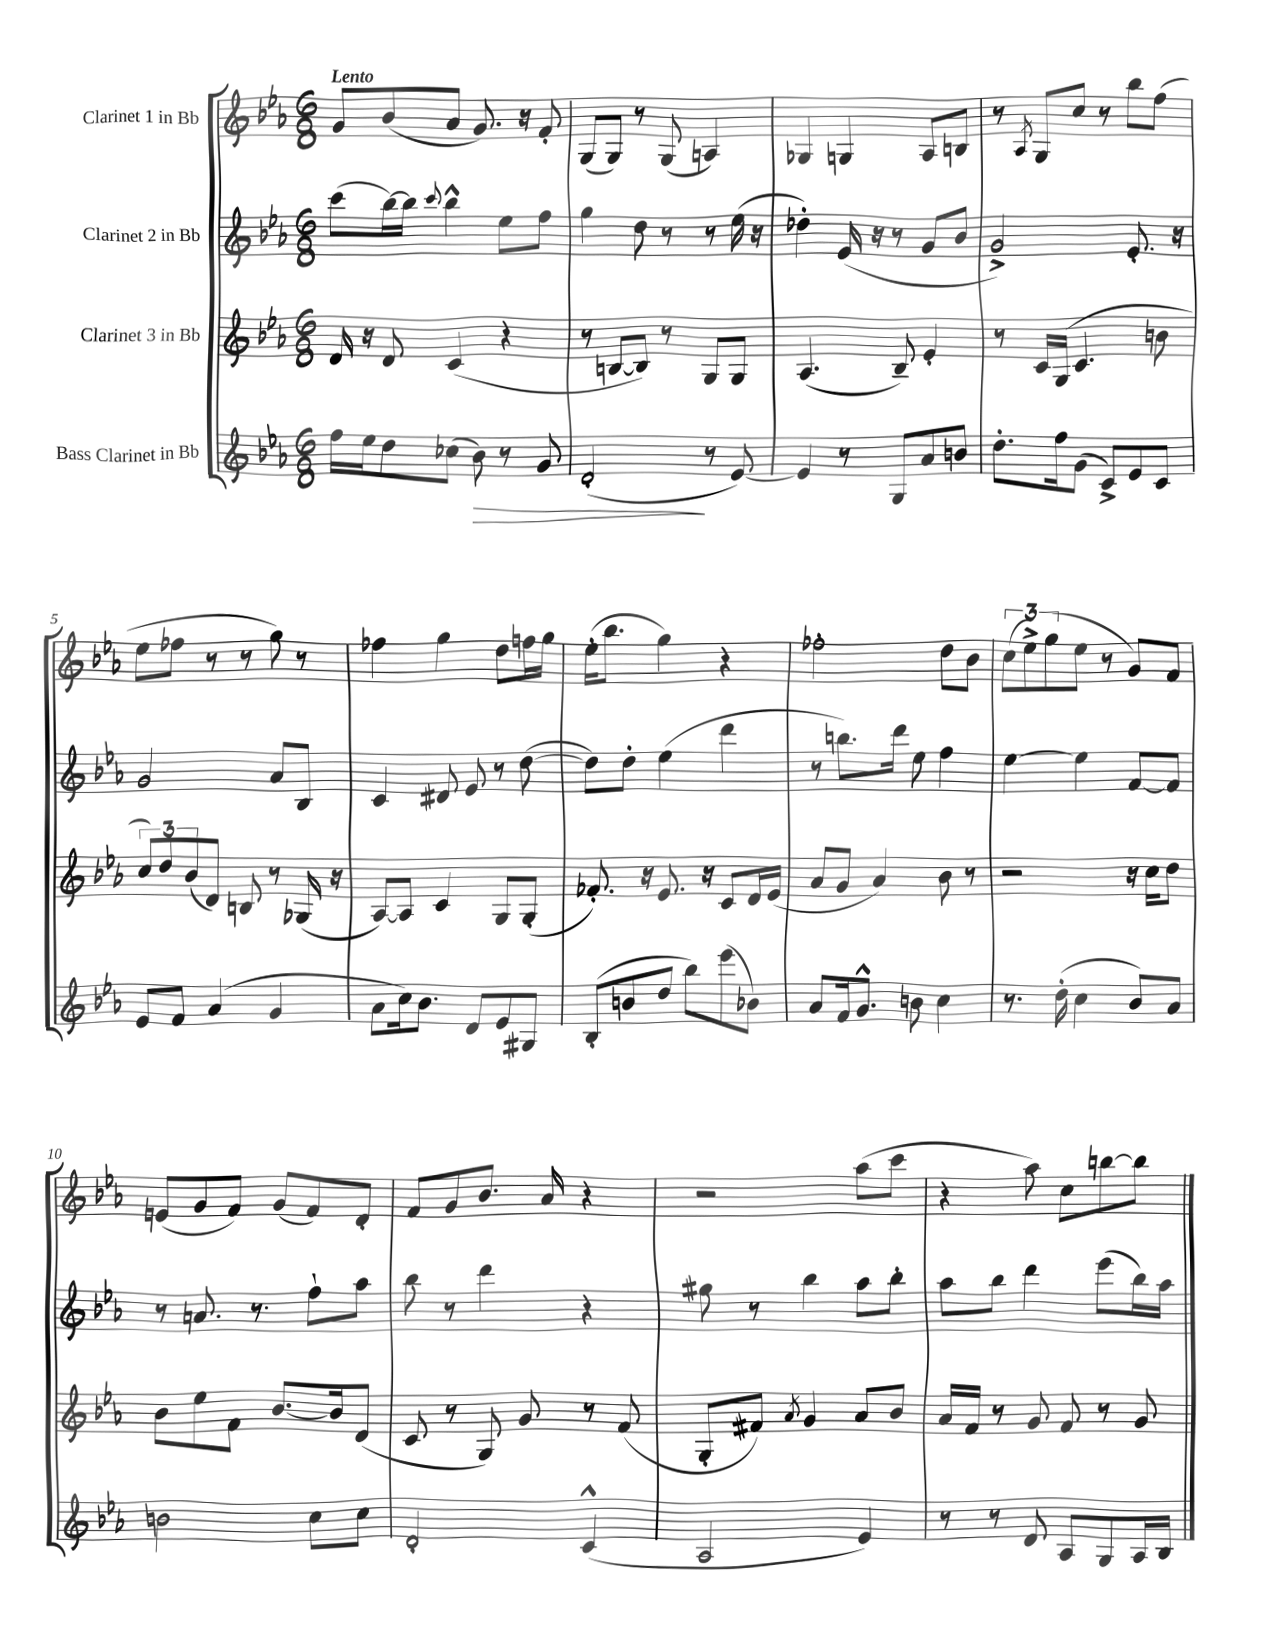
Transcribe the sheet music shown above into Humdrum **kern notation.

**kern	**kern	**kern	**kern
*staff4	*staff3	*staff2	*staff1
*clefG2	*clefG2	*clefG2	*clefG2
*k[b-e-a-]	*k[b-e-a-]	*k[b-e-a-]	*k[b-e-a-]
*M6/8	*M6/8	*M6/8	*M6/8
16ff	16d	(8ccc	8g
16ee-	16r	.	.
8dd	8d	[16bb-)	(8b-
.	.	16bb-]	.
.	.	8qqccc	.
(8cc-	(4c	4bb-^^	8a-
8b-)	.	.	8.g)
8r	4r	8ee-	.
.	.	.	16r
8g	.	8ff	8f'
=	=	=	=
(2d'	8r	4gg	(8G
.	[8B	.	8G)
.	8B])	8dd	8r
.	8r	8r	(8G
8r	8G	8r	4A)
[8e-)	8G	(16ee-	.
.	.	16r	.
=	=	=	=
4e-]	(4.A-	4dd-')	4G-
8r	.	(16e-	4G
.	.	16r	.
8G	8B-~)	8r	.
8a-	4e-'	8g	8A-
8b	.	8b-	8B
=	=	=	=
8.dd'	8r	2g^)	8r
.	.	.	8qA-
.	16c	.	8G
16ff	(16G	.	.
(8g	4.c	.	8cc
8c^)	.	.	8r
8e-	.	8.e-'	8bb-
8c	8b	.	(8ff
.	.	16r	.
=	=	=	=
8e-	12cc)	2g	8ee-
.	12dd	.	.
8f	.	.	8ff-
.	(12b-	.	.
(4a-	8d)	.	8r
.	8B	.	8r
4g	8r	8a-	8gg)
.	(16G-	8B-	8r
.	16r	.	.
=	=	=	=
8a-	[8A-)	4c	4ff-
16cc)	8A-]	.	.
8.b-	.	.	.
.	4c	8d#	4gg
8d	.	8e-	.
8e-	8G	8r	8dd
8G#	(8G'	([8dd	16ff
.	.	.	16gg
=	=	=	=
(8B-'	8.f-')	8dd])	(16ee-'
.	.	.	8.bb-
8b	.	8dd'	.
.	16r	.	.
8dd	8.e-	(4ee-	4gg)
8bb-)	.	.	.
.	16r	.	.
(8eee-	8c	4ddd	4r
8b-)	16d	.	.
.	(16e-	.	.
=	=	=	=
8a-	8a-	8r	2ff-'
16f	8g	8.bb)	.
8.g^^	.	.	.
.	4a-)	.	.
.	.	16ddd	.
8b	.	8ee-	.
4cc	8b-	4ff	8dd
.	8r	.	8b-
=	=	=	=
8.r	2r	[4ee-	(12cc
.	.	.	12ee-^)
.	.	.	(12gg
(16dd'	.	.	.
4cc	.	4ee-]	8ee-
.	.	.	8r
8b-)	16r	[8f	8g)
.	16cc	.	.
8a-	8dd	8f]	8f
=	=	=	=
2b	8b-	8r	(8e
.	8ee-	8.a	8g
.	8f	.	8f)
.	.	8.r	.
.	[8.b-	.	(8g
8cc	.	8ff`	8f)
.	16b-]	.	.
8cc	(8d	8aa-	8d'
=	=	=	=
2d'	8c	8bb-	8f
.	8r	8r	8g
.	8G)	4ddd	8.b-
.	8g	.	.
.	.	.	16a-
(4c^^	8r	4r	4r
.	(8f	.	.
=	=	=	=
2A-	8G'	8gg#	2r
.	8f#)	8r	.
.	8qa-	.	.
.	4g	4bb-	.
4e-)	8a-	8aa-	(8aa-
.	8b-	8bb-'	8ccc
=	=	=	=
8r	16a-	8aa-	4r
.	16f	.	.
8r	8r	8bb-	.
8d	8g	4ddd	8aa-)
8A-	8f	.	8cc
8G	8r	(8eee-	[8bb
16A-	8g	16bb-)	8bb]
16B-	.	16aa-	.
==	==	==	==
*-	*-	*-	*-
